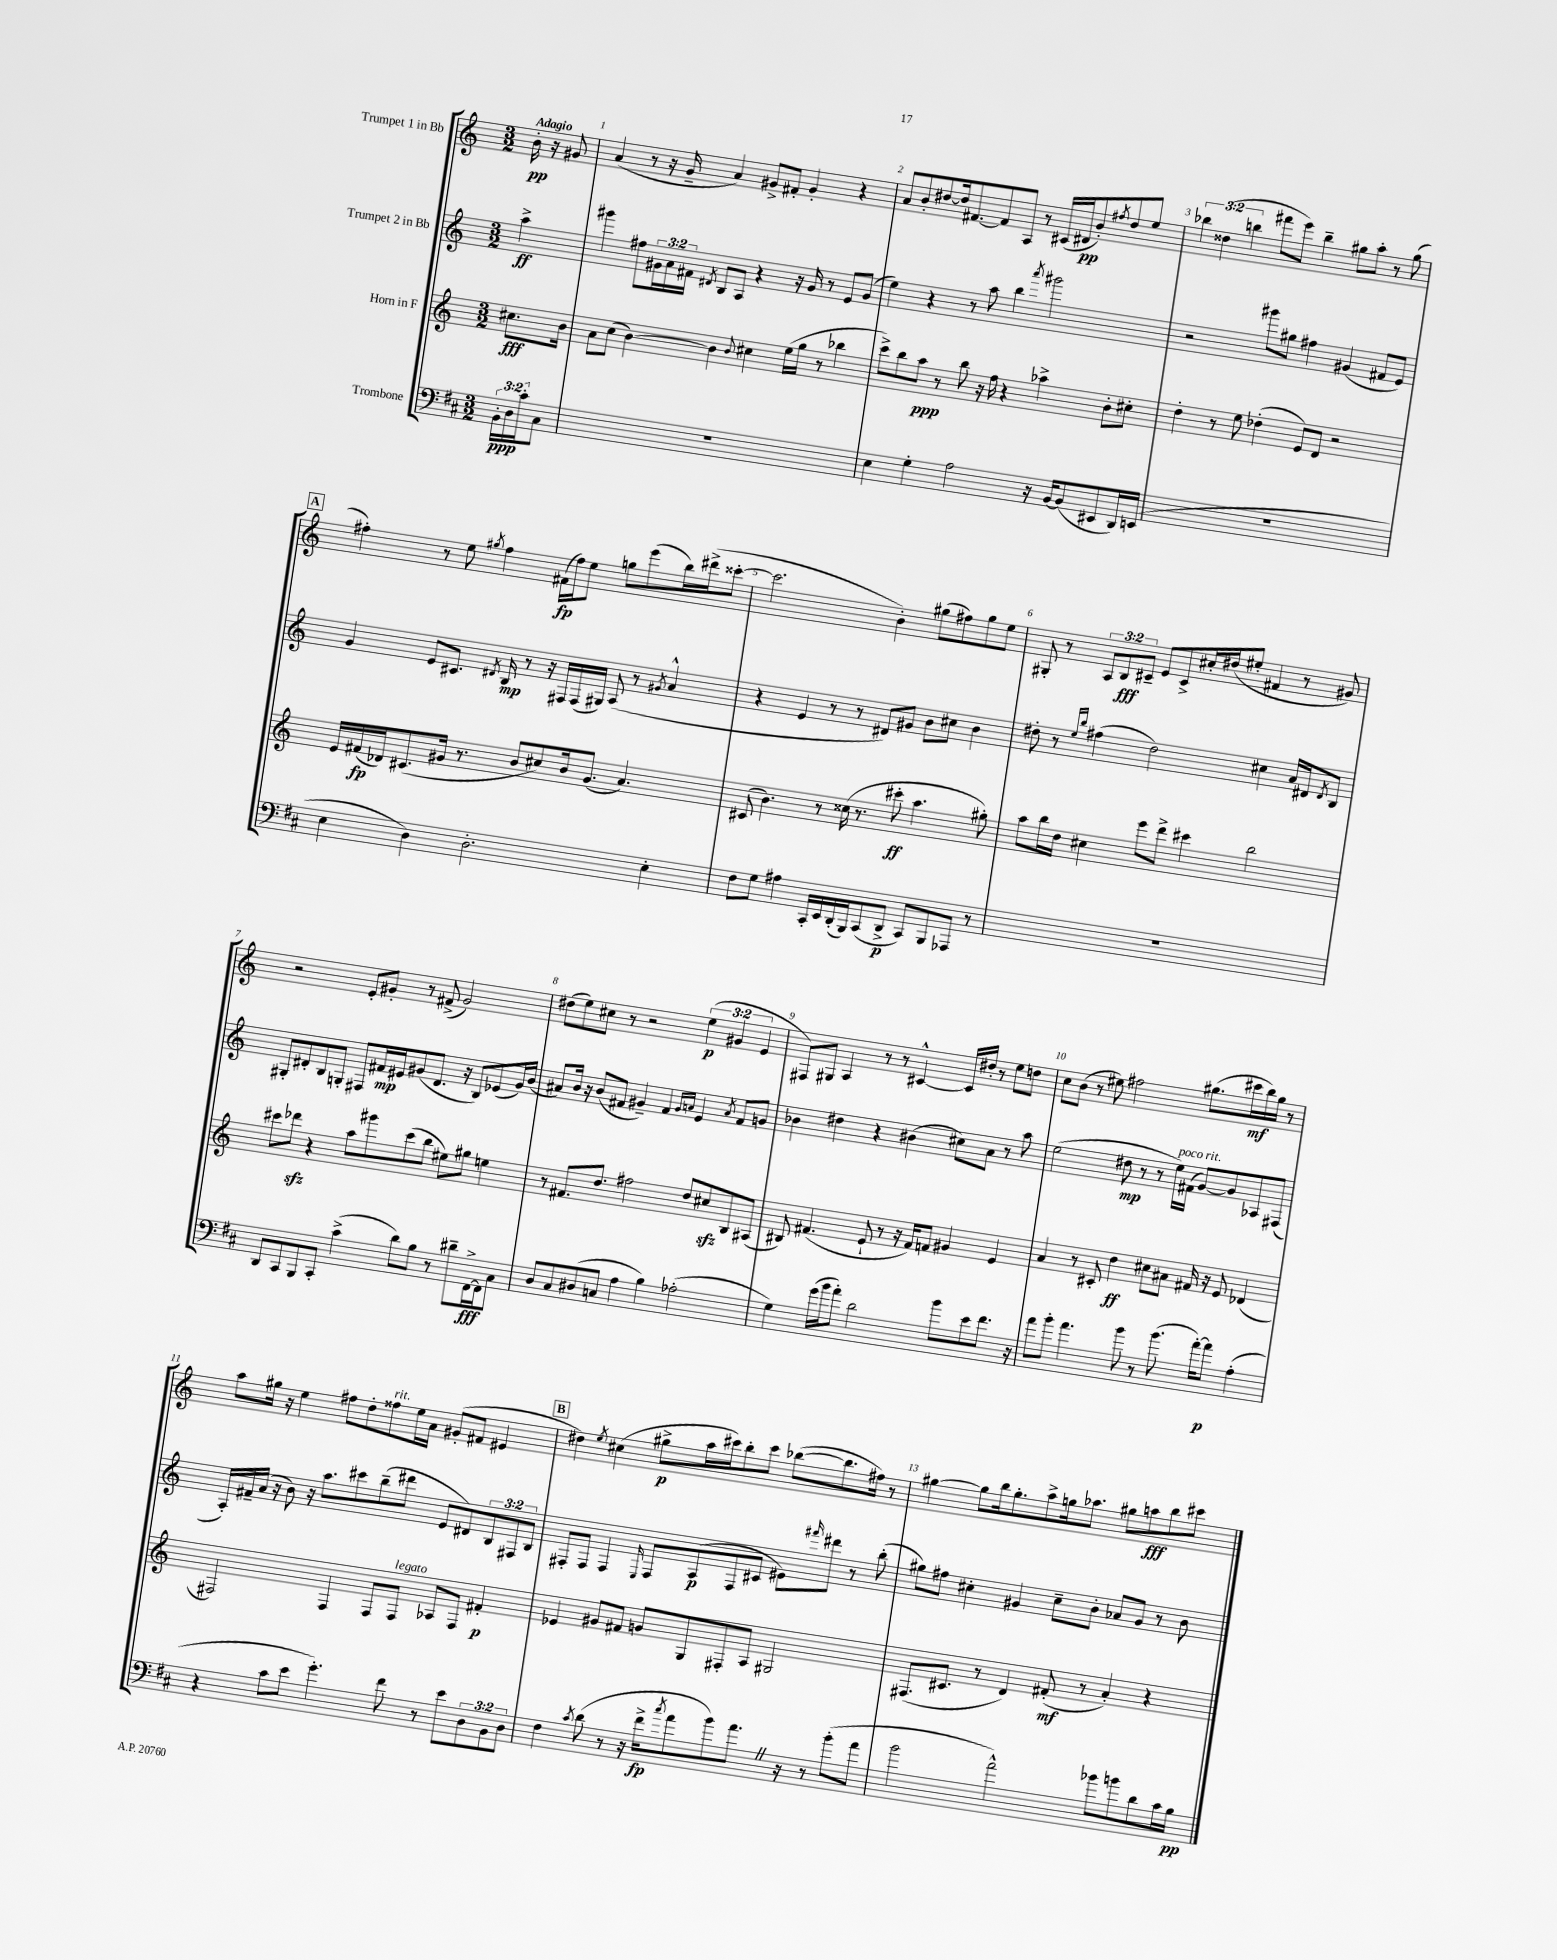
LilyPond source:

<<
\new StaffGroup <<
\new Staff = "s0" \with { instrumentName = "Trumpet 1 in Bb" } {
    \clef treble \key c \major \numericTimeSignature \time 3/2 \override Staff.TupletNumber.text = #tuplet-number::calc-fraction-text \partial 4 \tempo "Adagio"
    b'16-.\pp r16 gis'8 |
    a'4( r8 r16 g'16-- a'4) gis'8-> fis'8-. gis'4-. r4 |
    a'8 b'8-. dis''8~ dis''16 fis'8.~ fis'8 a8 r8 cis'16( dis'16\pp b'8-.) \acciaccatura { fis''8 } dis''8 e''8 |
    \tuplet 3/2 { bes''4 disis''4( b''4 } fis'''8 e'''8) b''4-- gis''8 a''8-. r8 gis''8( |
    \mark \markup { \box "A" } fis''4-.) r8 e''8 \acciaccatura { gis''8 } fis''4 fis'16\fp( fis''16) e''8 g''8 e'''8( b''16) dis'''16->( cisis'''8~-. |
    cisis'''2. b'4-.) gis''8( fis''8) gis''8 e''8 |
    gis8-. r8 \tuplet 3/2 { a8 b8\fff cis'8-- } e'8 cis'8-> cis''16-. dis''16( eis''8-. fis'4 r8 gis'8) |
    r2 e'8-. gis'8-. r8 fis'8->( gis'2) |
    dis''8( e''8) cis''8 r8 r2 \tuplet 3/2 { e''4\p( gis'4 e'4 } |
    fis8) gis8 a4 r8 r8 cis'4~-^ cis'16 dis''16-. r8 e''8 d''8 |
    c''8 b'8( r8 eis''8) fis''2 gis''8.( cis'''16\mf b''16) gis''16 r8 |
    a''8 gis''16 r16 e''4 fis''8 d''8-. fisis''8^\markup { \italic "rit." } e''16 a'16 gis'8-.( fis'8 eis'4 |
    \mark \markup { \box "B" } dis''4) \acciaccatura { e''8 } cis''4( gis''8->\p a''16 cis'''16) b''8-. cis'''8 bes''8~( bes''8. fis''16) r8 |
    gis''4~ gis''8 b''16 gis''8.-. a''8-> g''16 aes''8. gis''8 a''8\fff b''8 cis'''8 \bar "|." |
}
\new Staff = "s1" \with { instrumentName = "Trumpet 2 in Bb" } {
    \clef treble \key c \major \numericTimeSignature \time 3/2 \override Staff.TupletNumber.text = #tuplet-number::calc-fraction-text \partial 4
    a''4->\ff |
    gis'''4 fis''8 \tuplet 3/2 { gis'16 a'16 fis'16 } \acciaccatura { dis'8 } b8 a8 r4 r16 gis'16 r8 e'8 gis'8( |
    e''4) r4 r8 a''8 b''4 \acciaccatura { a'''8 } gis'''2 |
    r2 gis'''8 gis''8 fis''4 gis'4( fis'8 e'8) |
    \mark \markup { \box "A" } g'4 e'8 cis'8. \acciaccatura { dis'8 } b16\mp r8 r16 fis16 fis16( gis16) a8( r8 \acciaccatura { gis'8 } a'4-^ |
    r4 e'4 r8 r8 dis'8) gis'8 b'8 cis''8 b'4 |
    dis''8-. r8 \grace { e''16 b''16 } fis''4( dis''2) cis''4 a'16 dis'16 \acciaccatura { dis'8 } b8 |
    gis8-. dis'8-. b8 g8-. fis8 fis'16\mp eis'16 gis'8( dis'8. r16 b8) ees'8( gis'16) b'16( |
    ais'8) b'16 r16 b'8( fis'8 gis'4--) fis'4 \grace { gis'16 a'16 } e'4 \acciaccatura { a'8 } fis'8 g'8 |
    bes'4 dis''4 r4 bis'4( cis''8) a'8 r8 a''8 |
    e''2( dis''8\mp r8 r8 e''16^\markup { \italic "poco rit." }) fis'16( g'8~) g'8 aes8 fis8( |
    a16-.) fis'16-- a'16( r16 b'8) r16 a''8. cis'''8 b''8--( dis'''8 e'8 dis'8) \tuplet 3/2 { b8 fis8 b8 } |
    \mark \markup { \box "B" } fis8-. fis8 fis4 \grace { e16 } fis8 a8\p( fis8 cis'8 eis'8) \grace { fis'''16 } dis'''8 r8 b''8-.( |
    gis''8) fis''8 cis''4-. gis'4 cis''8-- b'8-. aes'8 gis'8 r8 b'8 \bar "|." |
}
\new Staff = "s2" \with { instrumentName = "Horn in F" } {
    \clef treble \key c \major \numericTimeSignature \time 3/2 \partial 4
    cis''8.\fff b'16 |
    a'8 c''8( b'4~) b'4 \appoggiatura { b'8 } cis''4 e''16( g''16 r8 bes''4 |
    c'''8->) b''8 a''8\ppp r8 b''8 r16 f''16 r4 aes''4-> b'8-. cis''8-. |
    d''4-. r8 e''8 des''4-.( e'8) d'8 r2 |
    \mark \markup { \box "A" } e'16 fis'16\fp( des'16) cis'8.( gis'16 r8. b'8 cis''8) b'16 gis'8.( a'4.) |
    cis'8( b'4.) r8 cisis''16( r8. cis'''8-.\ff a''4. gis''8-.) |
    a''8 b''16 d''16 cis''4 e'''8 d'''8-> cis'''4 b''2 |
    cis'''8 des'''8\sfz r4 a''8 gis'''8 cis'''8( b''8 eis''8) gis''8 e''4 |
    r8 fis'8. d''8. fis''2 d''8 cis''8\sfz b8 ais8( |
    bis8) fis'4.( e'8-! r8 r16 fis'16) f'8 gis'4 e'4 |
    a'4 r8 cis'8-. d''4\ff cis''8 ais'8 fis'16 r16 e'8 des'4( |
    fis2) fis4 fis8 fis8^\markup { \italic "legato" } aes8 fis8 fis'4-.\p |
    \mark \markup { \box "B" } ees'4 gis'8 fis'8 g'8 g8 fis8-. a8 gis2 |
    fis8.( cis'8. r8 d'4) fis'8-.\mf( r8 a'4-.) r4 \bar "|." |
}
\new Staff = "s3" \with { instrumentName = "Trombone" } {
    \clef bass \key d \major \numericTimeSignature \time 3/2 \override Staff.TupletNumber.text = #tuplet-number::calc-fraction-text \partial 4
    \tuplet 3/2 { b,16-.\ppp d16 cis'16-. } cis8 |
    R1. |
    e4 g4-. a2 r16 b,16~ b,8( eis,8 d,16) e,16( |
    R1. |
    \mark \markup { \box "A" } e4 d4) d2.-. e4-. |
    fis8 g8 ais4 cis,16-. e,16 d,16-.( b,,16) cis,8( d,8->\p cis,8) b,,8 aes,,8 r8 |
    R1. |
    d,8 cis,8 b,,8 cis,8-. cis'4->( d'8) b8 r8 dis'8-- fis,16~->\fff fis,16 cis8 |
    d8 cis8 dis8( c8 a4 b4) aes2-.( |
    g4) g'16( b'16 a'8-.) d'2 b'8 e'8 fis'8. r16 |
    a'8 b'8-. a'4. b'8 r8 b'8.( a'16~-.) a'8\p a4-.( |
    r4 cis'8 e'8 g'4.-.) fis'8 r8 e'8 \tuplet 3/2 { d8 b,8 d8 } |
    \mark \markup { \box "B" } fis4 \acciaccatura { cis'8 } d'8( r8 r16 fis'16->\fp \acciaccatura { cis''8 } a'8 b'8) a'8. \once \override BreathingSign.text = \markup { \musicglyph "scripts.caesura.straight" } \breathe r16 r8 b'8-.( a'8 |
    b'2 a'2-^) bes'8 b'8 d'8 cis'16 b16\pp \bar "|." |
}
>>
>>
\layout { \context { \Score \override BarNumber.break-visibility = ##(#f #t #t) barNumberVisibility = #all-bar-numbers-visible } }
